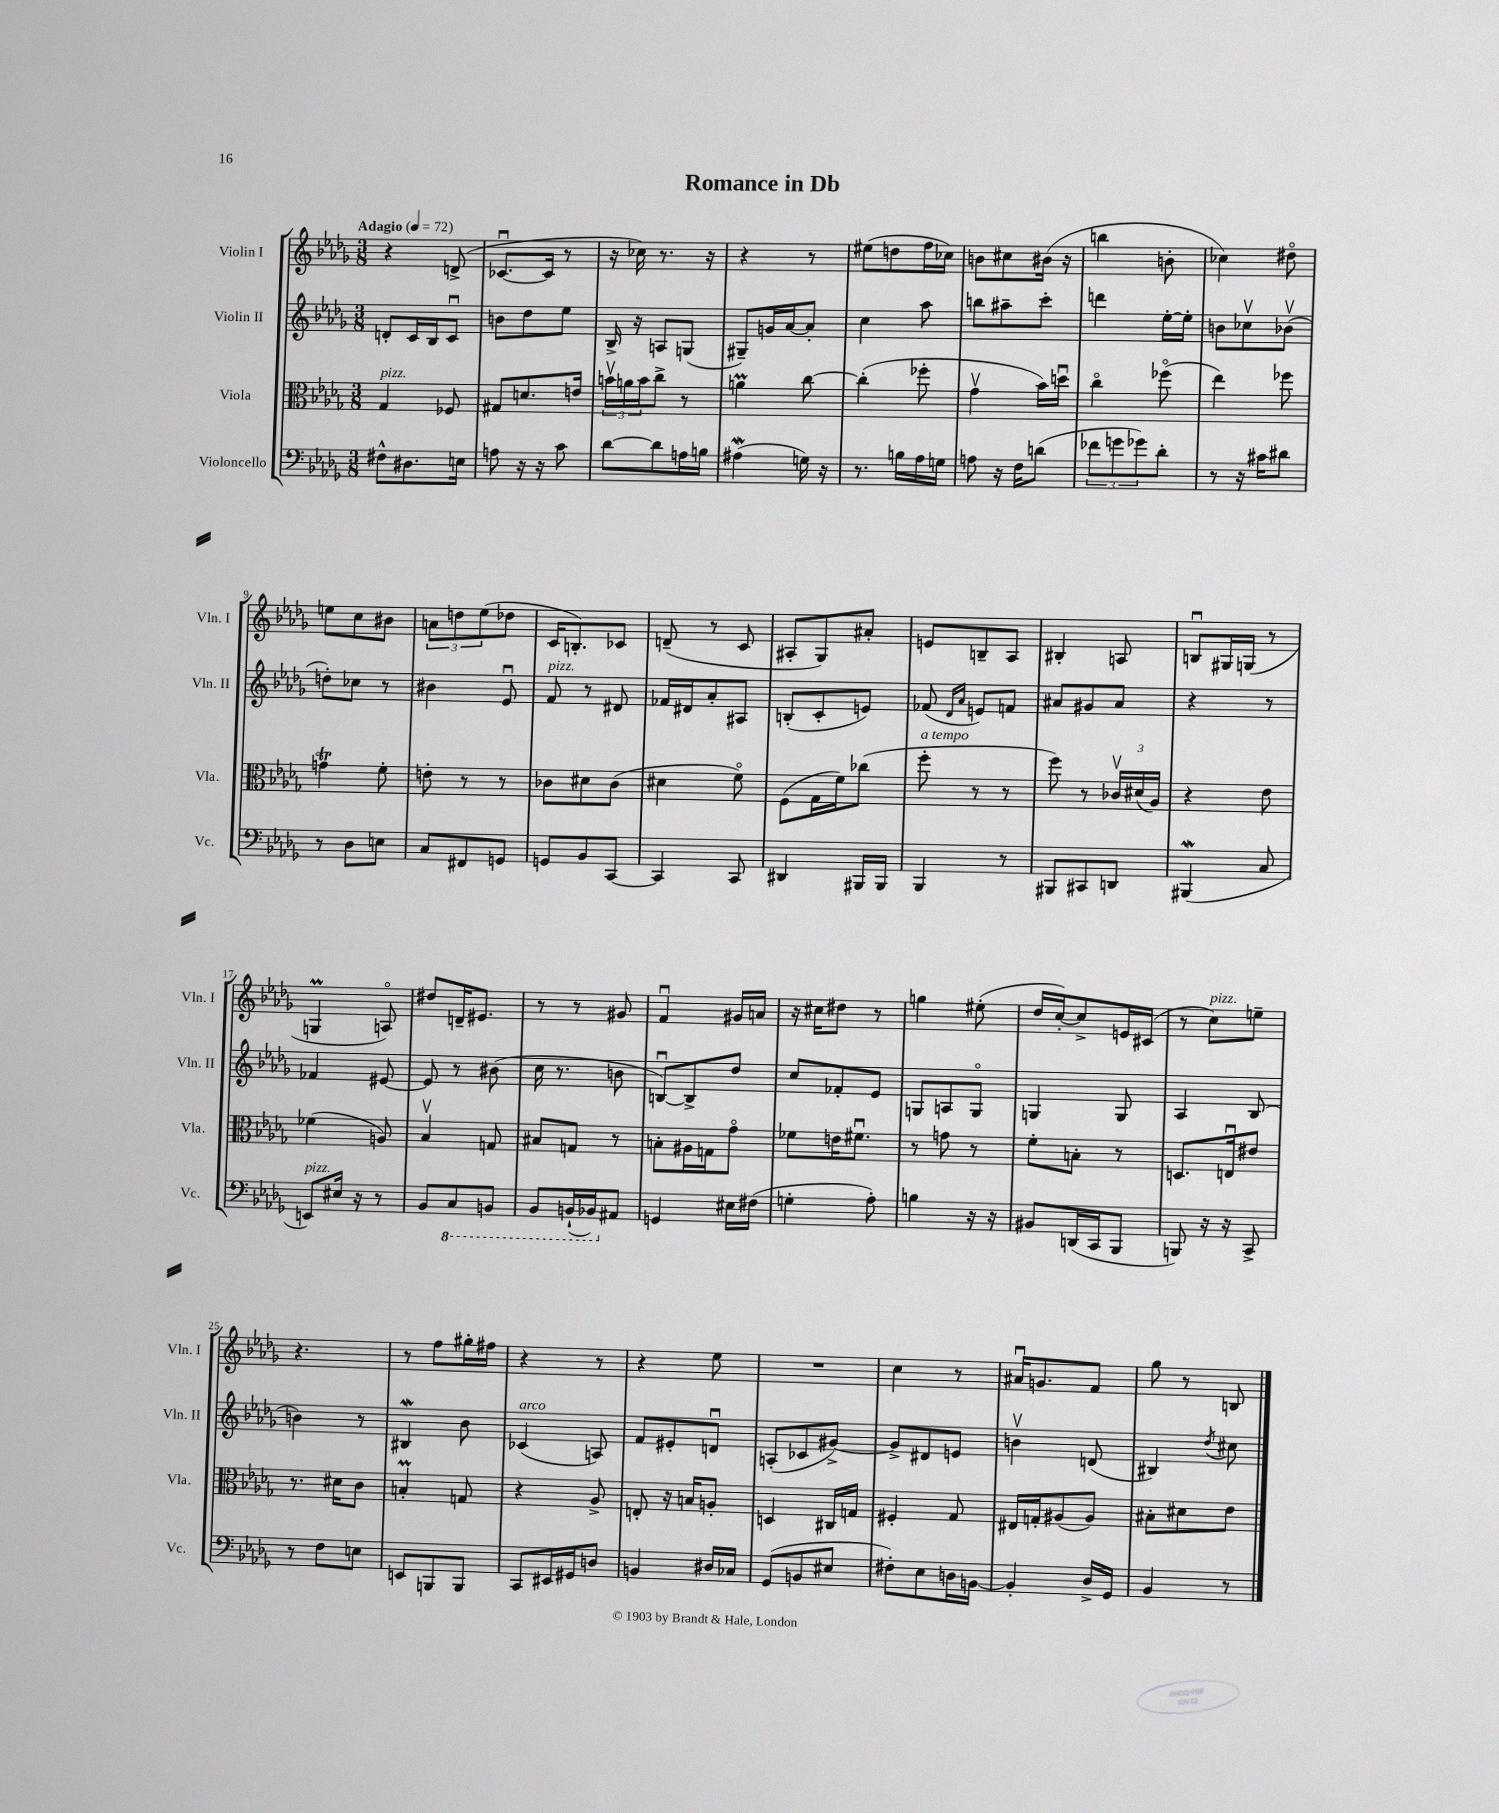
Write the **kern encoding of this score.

**kern	**kern	**kern	**kern
*staff4	*staff3	*staff2	*staff1
*clefF4	*clefC3	*clefG2	*clefG2
*k[b-e-a-d-g-]	*k[b-e-a-d-g-]	*k[b-e-a-d-g-]	*k[b-e-a-d-g-]
*M3/8	*M3/8	*M3/8	*M3/8
*MM72	*MM72	*MM72	*MM72
8F#^^\L	4G-/	8d'/L	4r
8.D#\	.	16c/L	.
.	.	16B-/J	.
.	8F-/	8cu/J	(8d^/
16E\Jk	.	.	.
=	=	=	=
8A\	8G#/L	8b\L	[8.c-u/L
16r	8.d/	8dd-\	.
16r	.	.	16c-/]Jk
8c\	.	8ee-\J	8r
.	16e/Jk	.	.
=	=	=	=
[8d-\L	24bv\LL	16B-^/	16r
.	24a\	.	.
.	.	16r	16cc-\)
.	24b\J	.	.
8d-\]	8cc^\J	8A/L	8.r
16A\L	8r	(8G/J	.
16B\JJ	.	.	16r
=	=	=	=
(4A#\	4a\	8G#~/L)	4r
.	.	16g/L	.
.	.	[16a-/J	.
16G\)	[8cc\	8a-'/]J	8r
16r	.	.	.
=	=	=	=
8.r	(4cc'\]	4cc\	(8ee#\L
.	.	.	8dd\
16B\LL	.	.	.
16A-\	8ff-'\	8aa-\	16ff\L
16G\JJ	.	.	16cc-\JJ)
=	=	=	=
8A\	4g-v\	8bb\L	8b\L
16r	.	8aa#~\	8cc#\
16F\LK	.	.	.
(8d\J	16b-\LL)	8ccc'\J	(16b#\Jk
.	16ddu\JJ	.	16r
=	=	=	=
12f-\L	4cco\	4ddd\	4bb\
12g\	.	.	.
12g-\)	.	.	.
8d-'\J	(8ff-o\	[16ee-'\LL	8b'\
.	.	16ee-'\]JJ	.
=	=	=	=
8r	4ee-\)	8b\L	4cc-\)
16r	.	8cc-v\	.
16c#\LK	.	.	.
8d#\J	8ff-\	(8b-v\J	8dd#o\
=	=	=	=
8r	4g\	8dd'\L)	8ee\L
8D-\L	.	8cc-\J	8cc\
8E\J	8f'\	8r	8b#\J
=	=	=	=
8C/L	8e'\	4b#\	12a\L
.	.	.	12dd\
8FF#/	8r	.	.
.	.	.	(12ee-\
8GG/J	8r	8e-u/	8dd-\J
=	=	=	=
8GG/L	8c-\L	8f/	16c/LK
.	.	.	8.B'/)
8BB-/	8d#\	8r	.
[8CC/J	(8c-\J	8d#/	8c-/J
=	=	=	=
4CC/]	4d#\	16f-/LL	(8d~/
.	.	16d#/J	.
.	.	8a-'/	8r
8CC/	8fo\)	8A#/J	8c/
=	=	=	=
4DD#/	(8F\L	(8B'/L	8A#'/L
.	16G-\L	8c'/	8G-/)
.	16f\J)	.	.
16BBB#/LL	(8cc-\J	8e/J)	8a#'/J
16BBB#/JJ	.	.	.
=	=	=	=
4BBB-/	8ff'\	(8f-/	8e/L
.	.	16qqd-/LL	.
.	.	16qqa-/JJ	.
.	8r	8e/L)	8B~/
8r	8r	8f/J	8A-/J
=	=	=	=
8BBB#/L	8ff\)	8a#/L	4B#'/
8CC#/	8r	8g#/	.
8DD/J	24c-v/LL	8a#/J	8A/
.	(24d#/	.	.
.	24A-/JJ)	.	.
=	=	=	=
(4BBB#/	4r	4r	8Bu/L
.	.	.	16G#/L
.	.	.	(16G/JJ
8C/	8e-\	8r	8r
=	=	=	=
8EE/L)	(4f-\	4f-/	4G/
16E#/Jk	.	.	.
16r	.	.	.
8r	8A/)	[8e#/	8Ao/)
=	=	=	=
8BB-/L	4B-v/	8e#/]	8dd#/L
8CC/	.	8r	16d~/K
.	.	.	8.e#/J
8BBB/J	8G/	(8b#\	.
=	=	=	=
8BBB-/L	8B#/L	16cc\	8r
.	.	8.r	.
(16BBB`/L	8G/J	.	8r
16BBB-/J)	.	.	.
8AA#/J	8r	8b\	8g#/
=	=	=	=
4GG/	8B'\L	[8Bu/L)	4fu/
.	16A#\L	8B^/]	.
.	16G\J	.	.
16E#\LL	8g-o\J	8dd-/J	16g#/LL
(16F#\JJ	.	.	16a/JJ
=	=	=	=
4G'\	8f-\L	8cc/L	16r
.	.	.	16cc#\LK
.	16e\K	8f-'/	8dd#\J
.	8.f#u\J	.	.
8A-'\)	.	8e-/J	8r
=	=	=	=
4B\	8r	8G/L	4gg\
.	8g\	8A/	.
16r	8r	8Go/J	(8ee#'\
16r	.	.	.
=	=	=	=
8BB#/L	8f'\L	4G/	16dd-/LL
.	.	.	[16cc'/J)
(16DD/L	8B'\J	.	8cc^/]
16CC/J	.	.	.
8BBB-/J	8r	8G/	16e/L
.	.	.	(16c#/JJ
=	=	=	=
8BBB/)	8.D/L	4A-/	8r
16r	.	.	8cc\L)
16r	16Eu/k	.	.
8CC^/	8e#/J	(8B-/	8ee~\J
=	=	=	=
8r	8.r	4b\)	4.r
8F\L	.	.	.
.	16d#\LK	.	.
8E\J	8c\J	8r	.
=	=	=	=
8EE/L	4B'/	4B#/	8r
8BBB/	.	.	8ff\L
8BBB/J	8G/	8b-\	16gg#'\L
.	.	.	16ff#\JJ
=	=	=	=
8CC/L	4r	(4c-/	4r
16EE#/L	.	.	.
16GG#/J	.	.	.
8D/J	8A-^/	8A/)	8r
=	=	=	=
4BB/	8E'/	8f/L	4r
.	16r	8e#'/	.
.	16B/LK	.	.
16D#/LL	8A'/J	8du/J	8ee-\
16C-/JJ	.	.	.
=	=	=	=
(8GG-/L	4D/	(8A'/L	4.r
8BB/	.	8c-/	.
8E#/J	16C#/LL	[8g#^/J)	.
.	16G/JJ	.	.
=	=	=	=
8F#'\L)	4F#'/	8g#^/]L	4cc\
8E-\	.	8d#/	.
16D\L	8G-/	8e/J	8r
[16BB\JJ	.	.	.
=	=	=	=
4BB'/]	16E#/LL	4bv\	16a#u/LK
.	16G'/J	.	8.g/
.	(8A#/	.	.
16D-^/LL	8A#/J)	(8d/	8f/J
16GG-/JJ	.	.	.
=	=	=	=
4BB-/	8B#'\L	4B#/)	8gg-\
.	8d#\	.	8r
.	.	8qdd-/	.
8r	8e-\J	8cc#\	8B/
==	==	==	==
*-	*-	*-	*-
